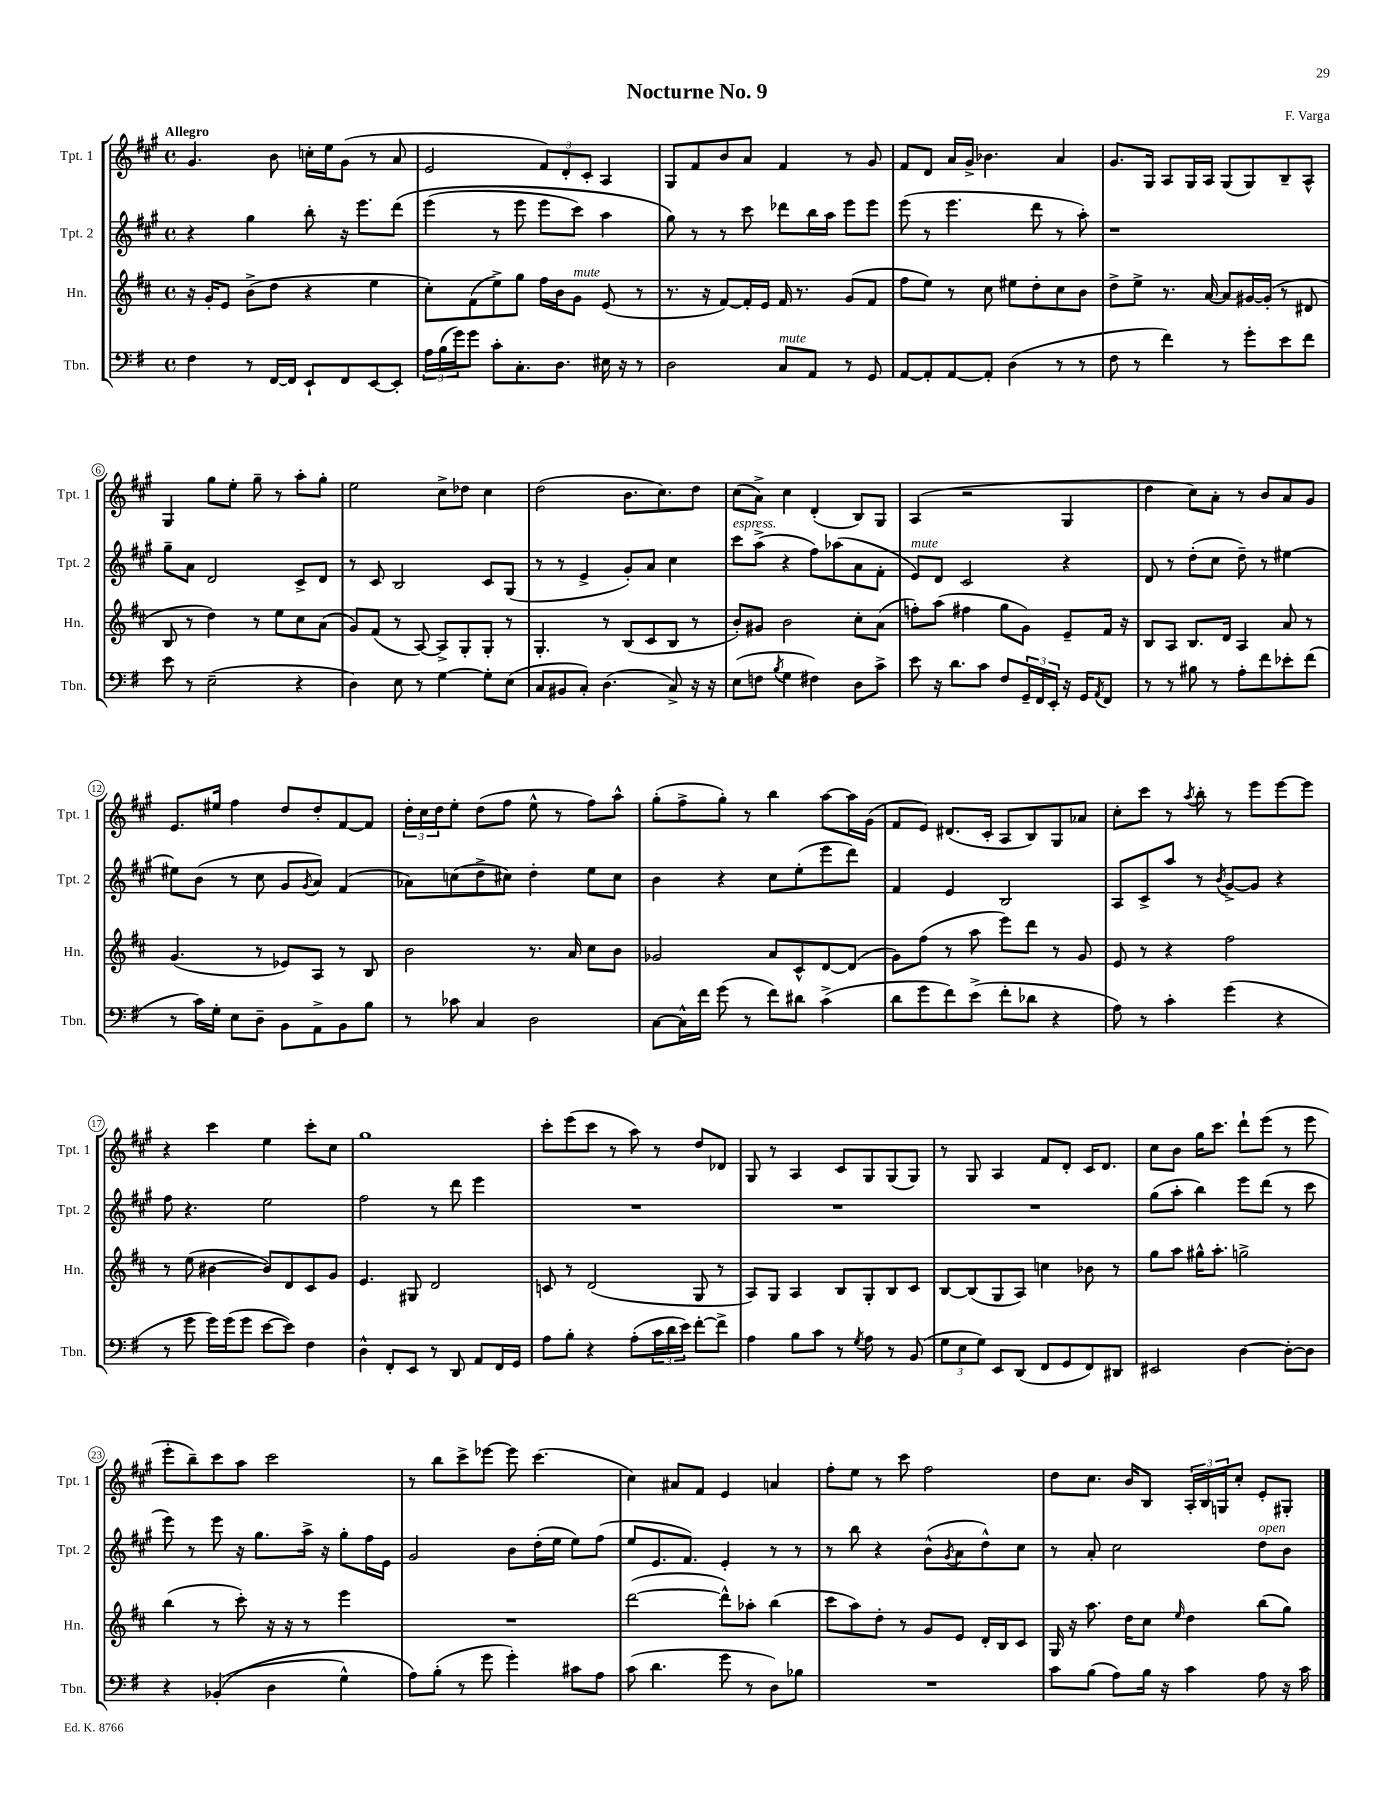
\header { title = "Nocturne No. 9" composer = "F. Varga" }
<<
\new StaffGroup <<
\new Staff = "s0" \with { instrumentName = "Tpt. 1" shortInstrumentName = "Tpt. 1" } {
    \clef treble \key a \major \defaultTimeSignature \time 4/4 \tempo "Allegro"
    gis'4. b'8 c''16-. e''16 gis'8( r8 a'8 |
    e'2 \tuplet 3/2 { fis'8) d'8-. cis'8-. } a4 |
    gis8 fis'8 b'8 a'8 fis'4 r8 gis'8 |
    fis'8 d'8 a'16 gis'16-> bes'4. a'4 |
    gis'8. gis16 a8 gis16 a16 gis8( gis8) b8-- a8-^ |
    gis4 gis''8 e''8-. gis''8-- r8 a''8-. gis''8-. |
    e''2 cis''8-> des''8 cis''4 |
    d''2( b'8. cis''8.) d''8 |
    cis''8( a'8->) cis''4 d'4-.( b8) gis8 |
    a4( r2 gis4 |
    d''4 cis''8) a'8-. r8 b'8 a'8 gis'8 |
    e'8. eis''16 fis''4 d''8 d''8-. fis'8~ fis'8 |
    \tuplet 3/2 { d''16-. cis''16 d''16 } e''8-. d''8( fis''8 e''8-^ r8 fis''8) a''8-^ |
    gis''8-.( fis''8-> gis''8-.) r8 b''4 a''8~ a''16 gis'16( |
    fis'8 e'8) dis'8.( cis'16-. a8 b8) gis8 aes'8 |
    cis''8-. cis'''8 r8 \acciaccatura { a''8 } b''8-. r8 e'''8 e'''8~ e'''8 |
    r4 cis'''4 e''4 cis'''8-. cis''8 |
    gis''1 |
    cis'''8-. e'''8( cis'''8 r8 a''8) r8 d''8 des'8 |
    gis8 r8 a4 cis'8 gis8 gis8( gis8) |
    r8 gis8 a4 fis'8 d'8-. cis'16 d'8. |
    cis''8 b'8 gis''16 cis'''8. d'''8-! e'''8( r8 e'''8 |
    e'''8-. b''8--) cis'''8 a''8 cis'''2 |
    r8 b''8 cis'''8-> ees'''8~ ees'''8 cis'''4.( |
    cis''4) ais'8 fis'8 e'4 a'4 |
    fis''8-. e''8 r8 cis'''8 fis''2 |
    d''8 cis''8. b'16 b8 \tuplet 3/2 { a16-. b16 g16 } cis''8-. e'8-. gis8-. \bar "|." |
}
\new Staff = "s1" \with { instrumentName = "Tpt. 2" shortInstrumentName = "Tpt. 2" } {
    \clef treble \key a \major \defaultTimeSignature \time 4/4
    r4 gis''4 b''8-. r16 e'''8. d'''8\( |
    e'''4( r8 e'''8 e'''8 cis'''8) a''4 |
    gis''8\) r8 r8 cis'''8 des'''8 b''16 a''16 e'''8 e'''8 |
    e'''8( r8 e'''4. d'''8 r8 a''8-.) |
    r1 |
    gis''8-- a'8 d'2 cis'8-> d'8 |
    r8 cis'8 b2 cis'8 gis8( |
    r8 r8 e'4-> gis'8-.) a'8 cis''4 |
    cis'''8^\markup { \italic "espress." } a''8->( r4 fis''8) aes''8( a'8 fis'8-. |
    e'8^\markup { \italic "mute" }) d'8 cis'2 r4 |
    d'8 r8 d''8-.( cis''8 d''8--) r8 eis''4~ |
    eis''8 b'8( r8 cis''8 gis'8 \acciaccatura { gis'8 } a'8) fis'4( |
    aes'8) c''8( d''8-> cis''8) d''4-. e''8 cis''8 |
    b'4 r4 cis''8 e''8-.( e'''8 d'''8) |
    fis'4 e'4 b2 |
    a8 cis'8-> a''8 r8 \acciaccatura { b'8 } gis'8~-> gis'8 r4 |
    fis''8 r4. e''2 |
    fis''2 r8 d'''8 e'''4 |
    R1 |
    R1 |
    R1 |
    gis''8( a''8-. b''4) e'''8 d'''8( r8 cis'''8 |
    e'''8) r8 e'''8 r16 gis''8. a''16-> r16 gis''8-. fis''16 e'16 |
    gis'2 b'8 d''16-.( e''16 e''8) fis''8( |
    e''8 e'8. fis'8.) e'4-. r8 r8 |
    r8 b''8 r4 b'8-^( \acciaccatura { gis'8 } a'8 d''8-^) cis''8 |
    r8 a'8-. cis''2 d''8^\markup { \italic "open" } b'8 \bar "|." |
}
\new Staff = "s2" \with { instrumentName = "Hn." shortInstrumentName = "Hn." } {
    \clef treble \key d \major \defaultTimeSignature \time 4/4
    r16 g'16-. e'8 b'8->( d''8 r4 e''4 |
    cis''8-.) fis'8( e''8->) g''8 fis''16 b'16 g'8^\markup { \italic "mute" } e'8( r8 |
    r8. r16 fis'8~) fis'16-. e'16 fis'16 r8. g'8( fis'8 |
    fis''8 e''8) r8 cis''8 eis''8 d''8-. cis''8 b'8 |
    d''8-> e''8-> r8. a'16~ a'8 gis'16~ gis'16-.( r8 dis'8 |
    b8 r8 d''4) r8 e''8 cis''8 a'8( |
    g'8) fis'8( r8 a8~) a8-> g8-. g8-. r8 |
    g4.-. r8 b8( cis'8 b8 r8 |
    b'8-.) gis'8 b'2 cis''8-. a'8( |
    f''8-.) a''8( fis''4 g''8 g'8) e'8-- fis'16 r16 |
    b8 a8 b8. d'16 a4 a'8 r8 |
    g'4.( r8 ees'8) a8 r8 b8 |
    b'2 r8. a'16 cis''8 b'8 |
    ges'2 a'8 cis'8-^ d'8~ d'8( |
    g'8) fis''8( r8 a''8 e'''8) d'''8 r8 g'8 |
    e'8 r8 r4 fis''2 |
    r8 e''8( bis'4~ bis'8) d'8 cis'8 g'8 |
    e'4. gis8 d'2 |
    c'8 r8 d'2( g8 r8 |
    a8) g8 a4 b8 g8-. b8 cis'8 |
    b8~ b8( g8 a8) c''4 bes'8 r8 |
    g''8 a''8 gis''16-^ a''8.-. g''2-> |
    b''4( r8 cis'''8-.) r16 r16 r8 e'''4 |
    R1 |
    d'''2~( d'''8-^) aes''8-. b''4( |
    cis'''8 a''8) d''8-. r8 g'8 e'8 d'16-. b16 cis'8 |
    g16 r16 a''8. d''16 cis''8 \grace { e''16 } d''4 b''8( g''8) \bar "|." |
}
\new Staff = "s3" \with { instrumentName = "Tbn." shortInstrumentName = "Tbn." } {
    \clef bass \key g \major \defaultTimeSignature \time 4/4
    fis4 r8 fis,16~ fis,16 e,8-! fis,8 e,8~ e,8-. |
    \tuplet 3/2 { a16 b16( g'16) } g'8 c'8-. c8.-. d8. eis16 r16 r8 |
    d2 c8^\markup { \italic "mute" } a,8 r8 g,8 |
    a,8~ a,8-. a,8~ a,8-. d4( r8 r8 |
    fis8 r8 fis'4) r8 g'8-. e'8 fis'8 |
    e'8 r8 e2--( r4 |
    d4) e8 r8 g4~ g8-. e8( |
    c8 bis,8 c8-.) d4.( c8->) r16 r16 |
    e8( f8 \acciaccatura { b8 } g4 fis4) d8 c'8-> |
    e'8 r16 d'8. c'8 fis8 \tuplet 3/2 { g,16-- fis,16 e,16-. } r16 g,16 \acciaccatura { a,8 } fis,8 |
    r8 r8 bis8 r8 a8-. fis'8 ees'8-. fis'8( |
    r8 c'16) g16-. e8 d8-- b,8 a,8-> b,8 b8 |
    r8 ces'8 c4 d2 |
    c8~ c16-^ fis'16 g'8( r8 fis'8) dis'8 c'4->( |
    d'8 g'8 fis'8) e'8->( fis'8-. des'8 r4 |
    a8) r8 c'4-. g'4( r4 |
    r8 g'8 g'16) g'16( g'8 e'8~ e'8) fis4 |
    d4-^ fis,8-. e,8 r8 d,8 a,8 fis,16 g,16 |
    a8 b8-. r4 a8-.( \tuplet 3/2 { c'16 d'16 e'16) } fis'8~-. fis'8-> |
    a4 b8 c'8 r8 \acciaccatura { g8 } a8 r8 b,8( |
    \tuplet 3/2 { g8 e8 g8) } e,8 d,8( fis,8 g,8 fis,8) dis,8 |
    eis,2 d4~ d8~-. d8 |
    r4 bes,4-.(\( d4 g4-^) |
    a8\) b8-.( r8 g'8 g'4-.) cis'8 a8 |
    c'8( d'4. g'8 r8 d8) bes8 |
    R1 |
    c'8 b8( a8) b16 r16 c'4 a8 r16 c'16 \bar "|." |
}
>>
>>
\layout { \context { \Score \override BarNumber.stencil = #(make-stencil-circler 0.1 0.3 ly:text-interface::print) } }
